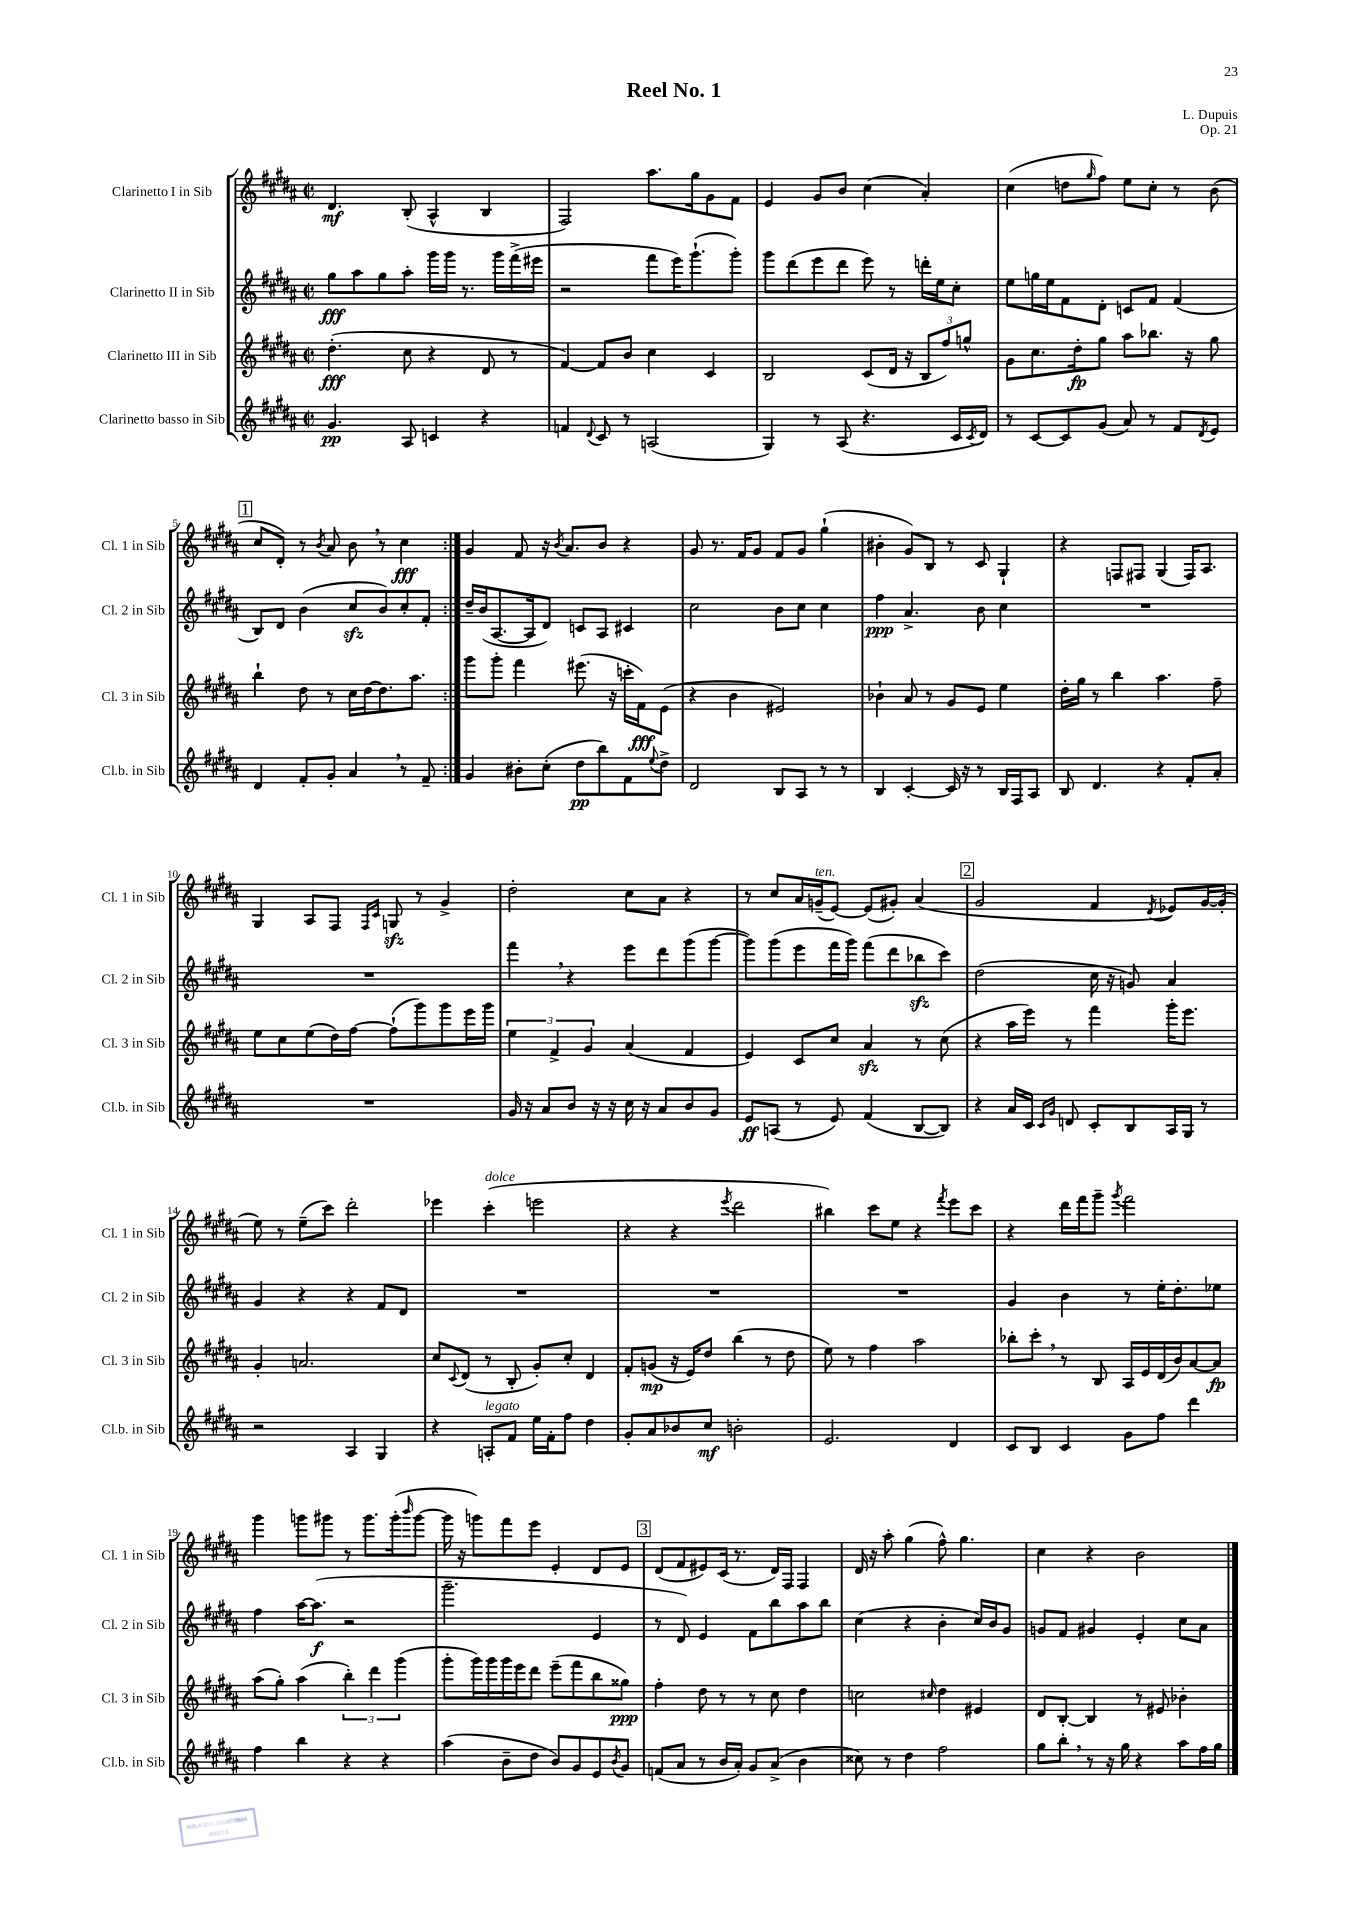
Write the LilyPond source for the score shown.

\header { title = "Reel No. 1" composer = "L. Dupuis" opus = "Op. 21" }
<<
\new StaffGroup <<
\new Staff = "s0" \with { instrumentName = "Clarinetto I in Sib" shortInstrumentName = "Cl. 1 in Sib" } {
    \clef treble \key b \major \defaultTimeSignature \time 2/2
    \repeat volta 2 { dis'4.\mf b8-.( ais4-^ b4 |
    fis2) ais''8. gis''16 gis'8 fis'8 |
    e'4 gis'8 b'8 cis''4( ais'4-.) |
    cis''4( d''8 \grace { gis''16 } fis''8) e''8 cis''8-. r8 b'8( |
    \mark \markup { \box "1" } cis''8 dis'8-.) r8 \acciaccatura { b'8 } ais'8 b'8 \breathe r8 cis''4\fff | }
    gis'4 fis'8 r16 \acciaccatura { b'8 } ais'8. b'8 r4 |
    gis'8 r8. fis'16 gis'8 fis'8 gis'8 gis''4-!( |
    bis'4-. gis'8) b8 r8 cis'8 gis4-! |
    r4 f8 fis8 gis4( fis16) ais8. |
    gis4 ais8 fis8 \grace { fis16 cis'16 } g8\sfz r8 gis'4-> |
    dis''2-. cis''8 ais'8 r4 |
    r8 cis''8 ais'16 g'16--^\markup { \italic "ten." }( e'8~) e'8( gis'8-.) ais'4( |
    \mark \markup { \box "2" } gis'2 fis'4 \acciaccatura { dis'8 } ees'8) gis'16~ gis'16-.( |
    e''8) r8 e''8--( cis'''8) dis'''2-. |
    ees'''4 cis'''4-.^\markup { \italic "dolce" }( e'''2 |
    r4 r4 \acciaccatura { e'''8 } dis'''2 |
    bis''4) cis'''8 e''8 r4 \acciaccatura { fis'''8 } e'''8 cis'''8 |
    r4 dis'''16 fis'''16 gis'''8-- \acciaccatura { gis'''8 } fis'''2 |
    gis'''4 g'''8 gis'''8 r8 gis'''8. gis'''16-.( \grace { b'''16 } gis'''8~ |
    gis'''16 r16 g'''8) fis'''8 e'''8 e'4-. dis'8 e'8 |
    \mark \markup { \box "3" } dis'8( fis'8 eis'8) cis'16( r8. dis'16) fis16 fis4 |
    dis'16 r16 ais''8-. gis''4( fis''8-^) gis''4. |
    cis''4 r4 b'2 \bar "|." |
}
\new Staff = "s1" \with { instrumentName = "Clarinetto II in Sib" shortInstrumentName = "Cl. 2 in Sib" } {
    \clef treble \key b \major \defaultTimeSignature \time 2/2
    \repeat volta 2 { gis''8\fff ais''8 gis''8 ais''8-. gis'''16 gis'''16 r8. gis'''16 fis'''16->( eis'''16 |
    r2 fis'''8 e'''16) gis'''8.-!( gis'''8-.) |
    gis'''8 dis'''8( e'''8 dis'''8 e'''8) r8 d'''16-. e''16 cis''8-. |
    e''8 g''16 e''16 fis'8 dis'8-. c'8 fis'8 fis'4( |
    \mark \markup { \box "1" } b8) dis'8 b'4( cis''8\sfz b'8) cis''8-. fis'8-. | }
    dis''16-- b'16( ais8.~ ais16 dis'8) c'8 ais8 cis'4 |
    cis''2 b'8 cis''8 cis''4 |
    fis''4\ppp ais'4.-> b'8 cis''4 |
    R1 |
    R1 |
    fis'''4 \breathe r4 e'''8 dis'''8 gis'''8( gis'''8~ |
    gis'''8) gis'''8( e'''8 fis'''16 gis'''16) fis'''8( dis'''8 bes''8\sfz cis'''8) |
    \mark \markup { \box "2" } dis''2( cis''16 r16 g'8) ais'4 |
    gis'4 r4 r4 fis'8 dis'8 |
    R1 |
    R1 |
    R1 |
    gis'4 b'4 r8 e''16-. dis''8.-. ees''8 |
    fis''4 ais''16~ ais''8.\f( r2 |
    gis'''2.-- e'4 |
    \mark \markup { \box "3" } r8 dis'8) e'4 fis'8 b''8 ais''8 b''8 |
    cis''4( r4 b'4-. cis''16) b'16 gis'8 |
    g'8 fis'8 gis'4 e'4-. cis''8 ais'8 \bar "|." |
}
\new Staff = "s2" \with { instrumentName = "Clarinetto III in Sib" shortInstrumentName = "Cl. 3 in Sib" } {
    \clef treble \key b \major \defaultTimeSignature \time 2/2
    \repeat volta 2 { dis''4.-.\fff( cis''8 r4 dis'8 r8 |
    fis'4~) fis'8 b'8 cis''4 cis'4 |
    b2 cis'8( dis'16 r16 \tuplet 3/2 { b8 fis''8) g''8-^ } |
    gis'8 cis''8. dis''16-.\fp gis''8 ais''8 bes''8. r16 gis''8 |
    \mark \markup { \box "1" } b''4-! dis''8 r8 cis''16 dis''16~ dis''8. ais''8. | }
    gis'''8 gis'''8-. fis'''4 eis'''8.( r16 c'''16-. fis'16\fff) e'8( |
    r4 b'4 eis'2) |
    bes'4-! ais'8 r8 gis'8 e'8 e''4 |
    dis''16-. gis''16 r8 b''4 ais''4. fis''8-- |
    e''8 cis''8 e''8( dis''16) fis''16~ fis''8-!( gis'''8) gis'''8 e'''16 gis'''16 |
    \tuplet 3/2 { e''4 fis'4-> gis'4 } ais'4( fis'4 |
    e'4) cis'8 cis''8 ais'4\sfz r8 cis''8( |
    \mark \markup { \box "2" } r4 ais''16 e'''16) r8 fis'''4 gis'''16-. e'''8. |
    gis'4-. a'2. |
    cis''8 \appoggiatura { cis'8 } dis'8( r8 b8-. gis'8-.) cis''8-. dis'4 |
    fis'8-. g'8\mp( r16 e'16) dis''8 b''4( r8 dis''8 |
    e''8) r8 fis''4 ais''2 |
    bes''8-. cis'''8-. \breathe r8 b8 ais16 e'16 dis'16( b'16) ais'8~ ais'8\fp |
    ais''8( gis''8-.) ais''4( \tuplet 3/2 { b''4-.) dis'''4 gis'''4( } |
    gis'''8-. gis'''16) gis'''16 gis'''16 e'''16 dis'''8 e'''8--( fis'''8 b''8 gisis''8\ppp) |
    \mark \markup { \box "3" } fis''4-. dis''8 r8 r8 cis''8 dis''4 |
    c''2 \grace { cis''16 } dis''4 eis'4 |
    dis'8 b8~-. b4 r8 eis'8 bes'4-. \bar "|." |
}
\new Staff = "s3" \with { instrumentName = "Clarinetto basso in Sib" shortInstrumentName = "Cl.b. in Sib" } {
    \clef treble \key b \major \defaultTimeSignature \time 2/2
    \repeat volta 2 { gis'4.\pp ais8 c'4 r4 |
    f'4 \appoggiatura { dis'8 } cis'8 r8 a2( |
    gis4) r8 ais8( r4. cis'16 \acciaccatura { cis'8 } dis'16) |
    r8 cis'8~ cis'8 gis'8( ais'8) r8 fis'8 \acciaccatura { dis'8 } e'8 |
    \mark \markup { \box "1" } dis'4 fis'8-. gis'8-. ais'4 \breathe r8 fis'8-- | }
    gis'4 bis'8-. cis''8-.( dis''8\pp b''8) fis'8 \appoggiatura { e''8 } dis''8-> |
    dis'2 b8 ais8 r8 r8 |
    b4 cis'4~-. cis'16 r16 r8 b16 fis16 ais8 |
    b8 dis'4. r4 fis'8-. ais'8-. |
    R1 |
    gis'16 r16 ais'8 b'8 r16 r16 cis''16 r16 ais'8 b'8 gis'8 |
    e'8\ff a8( r8 e'8) fis'4( b8~ b8) |
    \mark \markup { \box "2" } r4 ais'16 cis'16 \grace { cis'16 gis'16 } d'8 cis'8-. b8 ais16 gis16 r8 |
    r2 ais4 gis4 |
    r4 a8-.^\markup { \italic "legato" } fis'8 e''16 fis'16-. fis''8 dis''4 |
    gis'8-. ais'8 bes'8 cis''8\mf b'2-. |
    e'2. dis'4 |
    cis'8 b8 cis'4 gis'8 fis''8 dis'''4 |
    fis''4 b''4 r4 r4 |
    ais''4( b'8-- dis''8 b'8) gis'8 e'8 \acciaccatura { b'8 } gis'8 |
    \mark \markup { \box "3" } f'8( ais'8 r8 b'16 ais'16-.) gis'8 ais'8->( b'4 |
    cisis''8) r8 dis''4 fis''2 |
    gis''8 b''8-. \breathe r8 r16 gis''16 r4 ais''8 fis''16 gis''16 \bar "|." |
}
>>
>>
